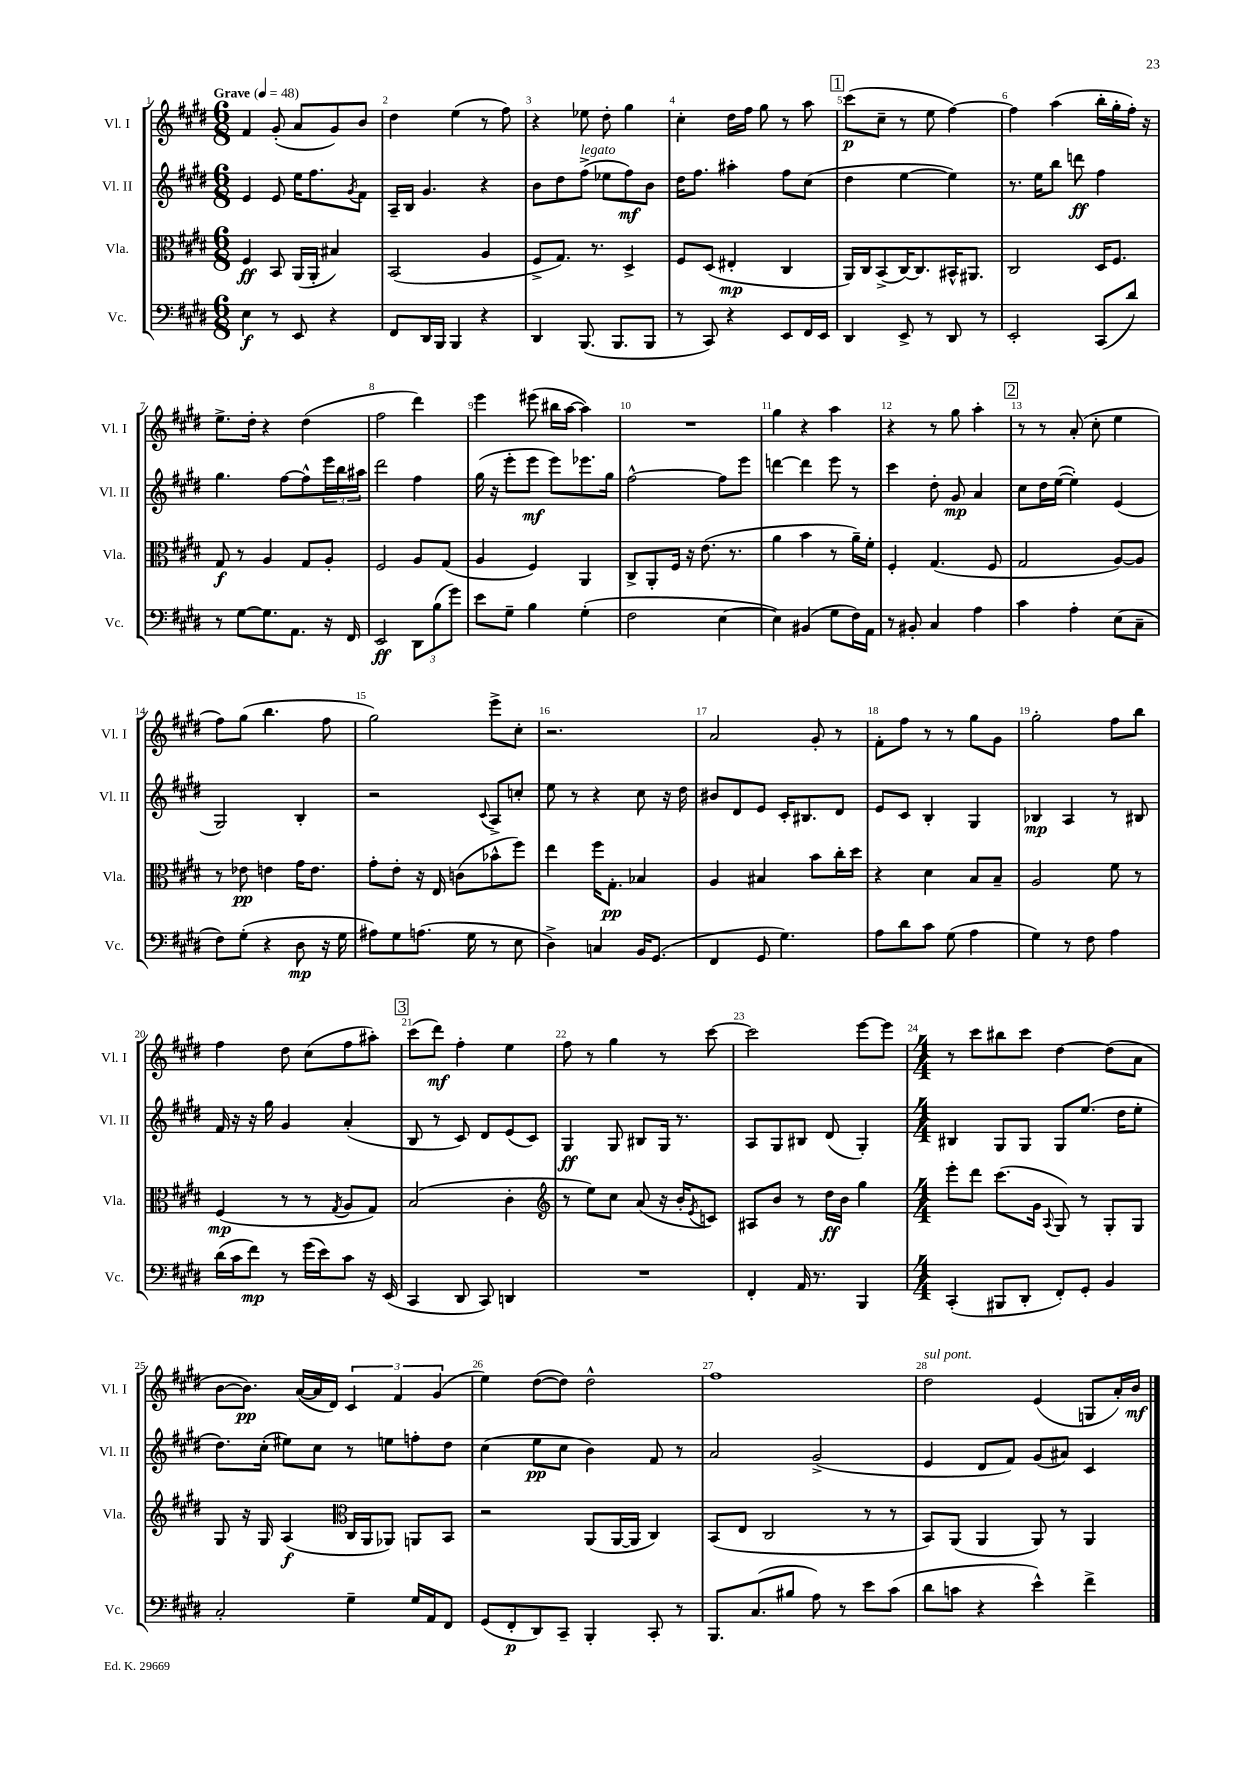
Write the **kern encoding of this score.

**kern	**kern	**kern	**kern
*staff4	*staff3	*staff2	*staff1
*clefF4	*clefC3	*clefG2	*clefG2
*k[f#c#g#d#]	*k[f#c#g#d#]	*k[f#c#g#d#]	*k[f#c#g#d#]
*M6/8	*M6/8	*M6/8	*M6/8
*MM48	*MM48	*MM48	*MM48
4E\	4F#/	4e/	4f#/
8r	8BB/	8e/	(8g#'/
8EE/	(16AA/LL	16ee\LK	8a/L
.	16AA'/JJ	8.ff#\	.
4r	4B#/)	.	8g#/)
.	.	8qg#/	.
.	.	8f#\J	8b/J
=	=	=	=
8FF#/L	(2BB/	16A~/LL	4dd#\
.	.	16B/JJ	.
16DD#/L	.	4.g#/	.
16BBB/JJ	.	.	.
4BBB/	.	.	(4ee\
4r	4A/	4r	8r
.	.	.	8ff#\)
=	=	=	=
4DD#/	8F#^/L	8b\L	4r
.	8.G#/J)	8dd#\	.
(8.BBB/	.	(8ff#^\J	8ee-\
.	8.r	.	.
.	.	8ee-\L	8dd#'\
8.BBB/L	.	.	.
.	4D#^/	8ff#\)	4gg#\
8BBB/J	.	8b\J	.
=	=	=	=
8r	8F#/L	16dd#\LK	4cc#'\
.	.	8.ff#\J	.
8CC#/)	(8D#/J	.	.
4r	4E#'/	4aa#'\	16dd#\LL
.	.	.	16ff#\JJ
.	.	.	8gg#\
8EE/L	4C#/	8ff#\L	8r
16FF#/L	.	(8cc#\J	8aa\
16EE/JJ	.	.	.
=	=	=	=
4DD#/	16AA/LL)	4dd#\	(8ccc#\L
.	16C#/J	.	.
.	(8BB^/	.	8cc#~\J
8EE^/	[16C#/K)	[4ee\	8r
.	8.C#/]	.	.
8r	.	.	8ee\
8DD#/	16BB#^^/K	4ee\])	[4ff#\)
.	8.AA#/J	.	.
8r	.	.	.
=	=	=	=
2EE'/	2C#/	8.r	4ff#\]
.	.	16ee\LK	.
.	.	8bb\J	(4aa\
.	.	8ddd\	.
(8CC#/L	16D#/LK	4ff#\	16bb'\LL
.	8.F#/J	.	16gg#'\
8d#/J)	.	.	16ff#'\JJ)
.	.	.	16r
=	=	=	=
8r	8G#/	4.gg#\	8.ee^\L
[8G#\L	8r	.	.
.	.	.	16dd#'\Jk
8.G#\]	4A/	.	4r
.	.	[8ff#\L	.
8.AA\J	.	.	.
.	8G#/L	8ff#^^\]	(4dd#\
16r	8A'/J	24eee\L	.
.	.	24bb\	.
16FF#/	.	.	.
.	.	24aa#\JJ	.
=	=	=	=
2EE/	2F#/	2ddd#\	2ff#\
12DD#\L	8A/L	4ff#\	4ddd#\)
(12B\	.	.	.
.	(8G#/J	.	.
12g#\J)	.	.	.
=	=	=	=
8e\L	4A/	(16gg#\	4eee\
.	.	16r	.
8G#~\J	.	8eee'\L	.
4B\	4F#/)	8eee\J	(8eee#\
.	.	8eee\L)	16bb#\LL
.	.	.	[16aa\JJ
(4G#'\	4AA/	8.eee-\	4aa\])
.	.	16gg#\Jk	.
=	=	=	=
2F#\	8C#^/L	[2ff#^^\	2.r
.	8AA'/	.	.
.	16F#/Jk	.	.
.	16r	.	.
.	(8.e\	.	.
[4E\	.	8ff#\]L	.
.	8.r	.	.
.	.	8eee\J	.
=	=	=	=
4E\])	4a\	[4ddd\	4gg#\
(4BB#/	4b\	4ddd\]	4r
8G#\L	8r	8eee\	4aa\
16F#\L)	16a~\LL)	8r	.
16AA\JJ	16f#'\JJ	.	.
=	=	=	=
8r	4F#'/	4ccc#\	4r
8BB#'/	.	.	.
4C#/	(4.G#/	8dd#'\	8r
.	.	8g#/	8gg#\
4A\	.	4a/	4aa'\
.	8F#/	.	.
=	=	=	=
4c#\	2G#/	8cc#\L	8r
.	.	16dd#\L	8r
.	.	([16ee\JJ	.
4A'\	.	4ee'\])	(8a'/
.	.	.	8cc#'\
(8E\L	[8A/L)	(4e/	4ee\
8C#~\J	8A/]J	.	.
=	=	=	=
8F#\L)	8r	2G#/)	8ff#\L)
(8G#'\J	8e-\	.	(8gg#\J
4r	4e\	.	4.bb\
8D#\	16g#\LK	4B'/	.
.	8.e\J	.	.
16r	.	.	8ff#\
16G#\	.	.	.
=	=	=	=
8A#\L)	8g#'\L	2r	2gg#\)
8G#\	8e'\J	.	.
(8.A\J	16r	.	.
.	16E/	.	.
.	(8c\L	.	.
16G#\	.	.	.
.	.	8qqc#/	.
8r	8b-^^\	8A^/L	8eee^\L
8E\	8ff#\J)	8cc'/J	8cc#'\J
=	=	=	=
4D#^\)	4ee\	8ee\	2.r
.	.	8r	.
4C/	16ff#\LK	4r	.
.	8.G#'\J	.	.
16BB/LK	4B-/	8cc#\	.
(8.GG#/J	.	.	.
.	.	16r	.
.	.	16dd#\	.
=	=	=	=
4FF#/	4A/	8b#/L	2a/
.	.	8d#/	.
8GG#/	4B#/	8e/J	.
4.G#\)	.	16c#'/LK	.
.	.	8.B#/	.
.	8b\L	.	8g#'/
.	16cc#'\L	8d#/J	8r
.	16dd#\JJ	.	.
=	=	=	=
8A\L	4r	8e/L	8f#'\L
8d#\	.	8c#/J	8ff#\J
8c#\J	4d#\	4B'/	8r
(8G#\	.	.	8r
4A\	8B/L	4G#/	8gg#\L
.	8B~/J	.	8g#\J
=	=	=	=
4G#\)	2A/	4B-/	2gg#'\
8r	.	4A/	.
8F#\	.	.	.
4A\	8f#\	8r	8ff#\L
.	8r	8B#/	8bb\J
=	=	=	=
(16d#\LL	(4F#/	16f#/	4ff#\
16c#\J	.	16r	.
8f#\J)	.	16r	.
.	.	16gg#\	.
8r	8r	4g#/	8dd#\
(16g#\LL	8r	.	(8cc#\L
16e\J)	.	.	.
.	8qG#/	.	.
8c#\J	8A/L	(4a'/	8ff#\
16r	8G#/J)	.	8aa#'\J)
(16EE/	.	.	.
=	=	=	=
4CC#/	(2B/	8B/	(8ccc#\L
.	.	8r	8ddd#\J)
8DD#/	.	8c#/)	4ff#'\
8CC#/)	.	8d#/L	.
4DD/	4c#'\	(8e/	4ee\
.	.	8c#/J)	.
=	=	=	=
*	*clefG2	*	*
2.r	8r	4G#/	8ff#\
.	8ee\L)	.	8r
.	8cc#\J	8G#/	4gg#\
.	(8a/	8B#/L	.
.	16r	16G#/Jk	8r
.	16b'/LK	8.r	.
.	8qe/	.	.
.	8c/J)	.	[8ccc#\
=	=	=	=
4FF#'/	8A#/L	8A/L	2ccc#\]
.	8b/J	8G#/	.
16AA/	8r	8B#/J	.
8.r	.	.	.
.	16dd#\LL	(8d#/	.
.	16b\JJ	.	.
4BBB/	4gg#\	4G#'/)	[8eee\L
.	.	.	8eee\]J
=	=	=	=
*M4/4	*M4/4	*M4/4	*M4/4
(4CC#'/	8eee'\L	4B#/	8r
.	8ddd#\J	.	8ccc#\L
8BBB#/L	(8.ccc#\L	8G#/L	8bb#\
8DD#'/J	.	8G#/J	8ccc#\J
.	16g#\Jk	.	.
.	8qqA/	.	.
8FF#'/L)	8G#/)	8G#/L	[4dd#\
8GG#'/J	8r	(8.ee/J	.
4BB/	8G#'/L	.	(8dd#\]L
.	.	16dd#\LK	.
.	8G#/J	8ee'\J	8a\J
=	=	=	=
2C#'/	8G#/	8.dd#\L)	[8b\L
.	16r	.	8.b\]J)
.	16G#/	(16cc#'\Jk	.
.	(4A/	8ee#\L)	.
.	.	.	([16a/LL
.	.	8cc#\J	16a/]
.	.	.	16d#/JJ)
*	*clefC3	*	*
4G#~\	16C#/LL	8r	6c#/
.	16AA/J	.	.
.	8AA-/J)	8ee\L	.
.	.	.	6f#/
16G#/LL	8AA/L	8ff'\	.
16AA/J	.	.	.
.	.	.	(6g#/
8FF#/J	8BB/J	8dd#\J	.
=	=	=	=
(8GG#/L	2r	(4cc#\	4ee\)
8FF#'/	.	.	.
8DD#/)	.	8ee\L	([8dd#\L
8CC#~/J	.	8cc#\J	8dd#\]J)
4BBB'/	(8AA/L	4b\)	2dd#^^\
.	[16AA/L	.	.
.	16AA/]JJ	.	.
8CC#'/	4C#/)	8f#/	.
8r	.	8r	.
=	=	=	=
8.BBB/L	(8BB/L	2a/	1ff#
.	8E/J	.	.
(8.C#/	.	.	.
.	2C#/	.	.
8B#/J	.	.	.
8A\)	.	(2g#^/	.
8r	.	.	.
8e\L	8r	.	.
(8c#\J	8r	.	.
=	=	=	=
8d#\L	8BB/L)	4e/	2dd#\
8c\J	(8AA/J	.	.
4r	4AA/	8d#/L	.
.	.	8f#/J)	.
4e^^\)	8AA/)	(8g#/L	(4e/
.	8r	8a#/J)	.
4f#^\	4AA/	4c#/	8G/L
.	.	.	16a'/L)
.	.	.	16b/JJ
==	==	==	==
*-	*-	*-	*-
